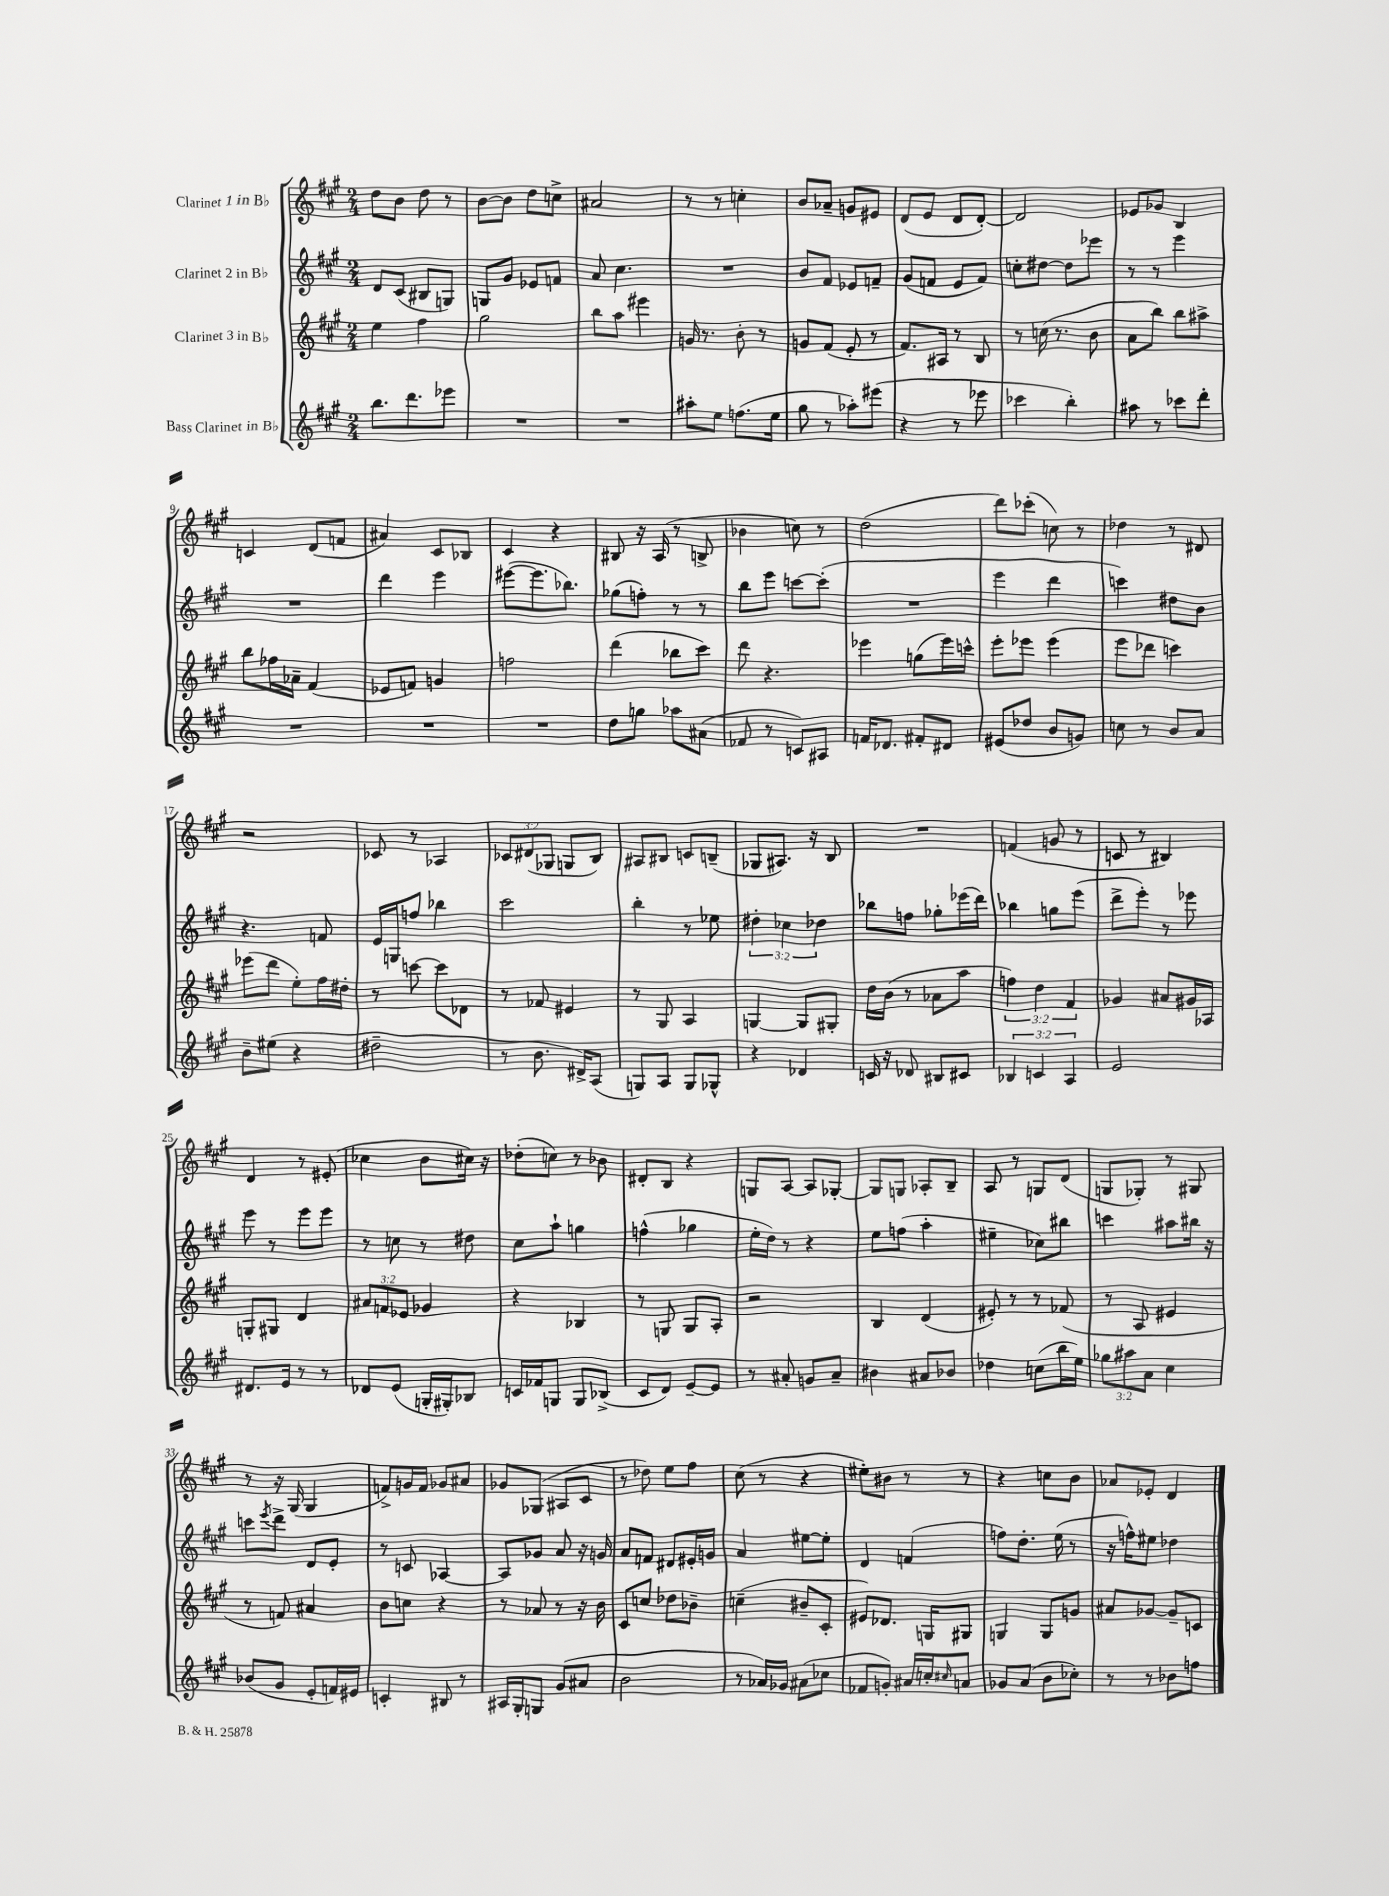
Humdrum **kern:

**kern	**kern	**kern	**kern
*staff4	*staff3	*staff2	*staff1
*clefG2	*clefG2	*clefG2	*clefG2
*k[f#c#g#]	*k[f#c#g#]	*k[f#c#g#]	*k[f#c#g#]
*M2/4	*M2/4	*M2/4	*M2/4
8.bb	4ee	8d	8dd
.	.	(8c#	8b
8.ddd	.	.	.
.	4ff#	8B#	8dd
8eee-	.	8G)	8r
=	=	=	=
2r	2gg#	8G	[8b
.	.	8g#	8b]
.	.	8e-	8dd
.	.	8f	8cc^
=	=	=	=
2r	8bb	8a	2a#
.	8aa	4.cc#	.
.	4eee#	.	.
=	=	=	=
8aa#'	16g	2r	8r
.	8.r	.	.
8ee	.	.	8r
(8.ff	8b'	.	4cc'
.	8r	.	.
16ee	.	.	.
=	=	=	=
8gg#	8g	8b	8b
8r	(8f#	8f#	8a-~
8aa-')	8e'	8e-	8g
(8eee#	8r	8f~	8e#
=	=	=	=
4r	8.f#)	(8g#	(8d
.	.	8f	8e
.	16A#	.	.
8r	8r	8e	8d
8eee-	8B	8f)	[8d')
=	=	=	=
4ccc-	8r	8cc'	2d]
.	(16cc	[8dd#	.
.	8.r	.	.
4bb')	.	8dd#]	.
.	8b	8eee-	.
=	=	=	=
8aa#	8a	8r	8e-
8r	8bb)	8r	8g-
8ccc-	8bb	4eee	4B
8ddd'	8aa#^	.	.
=	=	=	=
2r	8bb	2r	4c
.	16ff-	.	.
.	16a-~	.	.
.	(4f#	.	(8d
.	.	.	8f
=	=	=	=
2r	8e-	4ddd	4a#)
.	8f)	.	.
.	4g	4eee	8c#
.	.	.	8B-
=	=	=	=
2r	2ff	([8eee#	4c#
.	.	8.eee#]	.
.	.	.	4r
.	.	8.bb-)	.
=	=	=	=
8dd	(4ddd	(8gg-	8B#
8gg	.	8ff')	16r
.	.	.	(16A
8aa-	8bb-	8r	8r
(8a#	8ccc#)	8r	8B^
=	=	=	=
8f-	8ddd	8bb	4b-
8r	4.r	8eee	.
8c)	.	[8ccc	8cc)
8A#	.	(8ccc']	8r
=	=	=	=
16f	4eee-	2r	(2dd
8.d-	.	.	.
8f#'	(8gg	.	.
8d#	16eee-)	.	.
.	16ccc^^	.	.
=	=	=	=
(8e#	8eee'	4eee	8ddd)
8dd-	8eee-	.	(8ccc-'
8b	(4eee-	4ddd	8cc)
8g)	.	.	8r
=	=	=	=
8cc	8eee	4ccc)	4dd-
8r	8ddd-	.	.
8b	4ccc)	8dd#	8r
8a	.	8b	8d#
=	=	=	=
8b~	(8eee-	4.r	2r
(8ee#	8ddd	.	.
4r	8ee')	.	.
.	16ff#	8f	.
.	16dd#'	.	.
=	=	=	=
2dd#~	8r	16e	8c-
.	.	16G	.
.	[8ccc	8ff	8r
.	8ccc]	4bb-	4A-
.	8d-	.	.
=	=	=	=
8r	8r	2ccc#	12c-
.	.	.	(12d#
8.b	8f-	.	.
.	.	.	12G-
.	4e#	.	8G
16d#^)	.	.	.
(8A	.	.	8B)
=	=	=	=
8G)	8r	4bb'	8A#
8A	8G#	.	8B#
8G	4A	8r	8c
8G-^^	.	8ee-	(8B~
=	=	=	=
4r	[4G	6dd#'	8G-
.	.	.	8.A#)
.	.	6cc-	.
4d-	8G]	.	.
.	.	.	16r
.	.	6dd-	.
.	8G#'	.	8B
=	=	=	=
16c	16dd	8bb-	2r
16r	(16b	.	.
8d-	8r	8ff	.
8B#	8a-	8gg-'	.
8c#	8aa	(16eee-	.
.	.	16ddd)	.
=	=	=	=
6B-	6ff)	4bb-	(4f
6c	6dd	.	.
.	.	8gg	8g
6A	6f#	.	.
.	.	(8eee	8r
=	=	=	=
2e	4g-	8ddd^	8c
.	.	8eee')	8r
.	8a#	8r	4B#)
.	16g#	8eee-	.
.	16A-	.	.
=	=	=	=
8.d#	8G'	8eee	4d
.	8G#	8r	.
16e	.	.	.
8r	4d	8eee	8r
8r	.	8eee	(8e#'
=	=	=	=
8d-	12a#	8r	4cc-
.	12f	.	.
(8e	.	8cc	.
.	12e-	.	.
16G'	4g-	8r	8b
16G#')	.	.	.
8B-	.	8dd#	16cc#)
.	.	.	16r
=	=	=	=
16c	4r	8cc#	(8dd-'
16f-	.	.	.
8G	.	8aa`	8cc)
8G	4B-	4gg	8r
(8B-^	.	.	8b-
=	=	=	=
8c#	8r	(4ff^^	8d#'
8d)	8G	.	8B
[8e~	8G	4gg-	4r
8e]	8A'	.	.
=	=	=	=
8r	2r	16ee'	8G
.	.	16dd)	.
8a#'	.	8r	[8A
8g	.	4r	8A]
8a#~	.	.	[8G-'
=	=	=	=
4b#	4B	8ee	8G-]
.	.	(8ff	8G
8a#	(4d	4aa'	8A-'
8b-	.	.	8B~
=	=	=	=
4dd-	8e#')	4ee#~	8A
.	8r	.	8r
(8cc	8r	8cc-)	8G
16bb	(8f-	8bb#	(8d
16ee)	.	.	.
=	=	=	=
12gg-	8r	4ccc	8G
12aa#	.	.	.
.	8A	.	8G-')
12a	.	.	.
4cc#	4e#	8aa#	8r
.	.	16bb#	8G#
.	.	16r	.
=	=	=	=
(8b-	8r	8ccc	8r
.	.	8qeee	.
8g#	8f)	8ddd^	16r
.	.	.	(16G#
8e'	4a#	8d	4G#
16f)	.	8e'	.
16e#	.	.	.
=	=	=	=
4c'	8b	8r	8f^)
.	8cc	8c	16g
.	.	.	16f
8B#	4r	[4A-	8g-
8r	.	.	8a#
=	=	=	=
16A#	8r	8A-]	8g-
16G#'	.	.	.
8G	8a-	8g-	(8G-
(8g#	8r	8a	8A#
8a#	16r	16r	8c#
.	16b	16g	.
=	=	=	=
2b	8c#	8a	8r
.	8cc	8f	8dd-)
.	8dd-	8d#	8ee
.	8b-~	16e#'	8ff#
.	.	16g	.
=	=	=	=
8r	(4cc~	4a	(8cc#
16a-)	.	.	8r
16g-	.	.	.
(8a#	8b#~	[8ee#	4r
8cc-	8c#'	8ee#']	.
=	=	=	=
8f-	8e#)	4d	8ee#')
8g')	8.d-	.	8b#
16a#	.	(4f	8r
16cc'	16G	.	.
16qqcc#	.	.	.
8a	8G#	.	8r
=	=	=	=
8g-	4G	8ff)	4r
(8a	.	8.dd'	.
8b	8G	.	8cc
.	.	(16ee	.
8cc-')	8g	8r	8b
=	=	=	=
8r	8a#	16r	8a-
.	.	16ff^^)	.
8r	[8g-	8ee#	8e-'
8b-	8g-~]	4dd-	4d
8ff	8c	.	.
==	==	==	==
*-	*-	*-	*-
